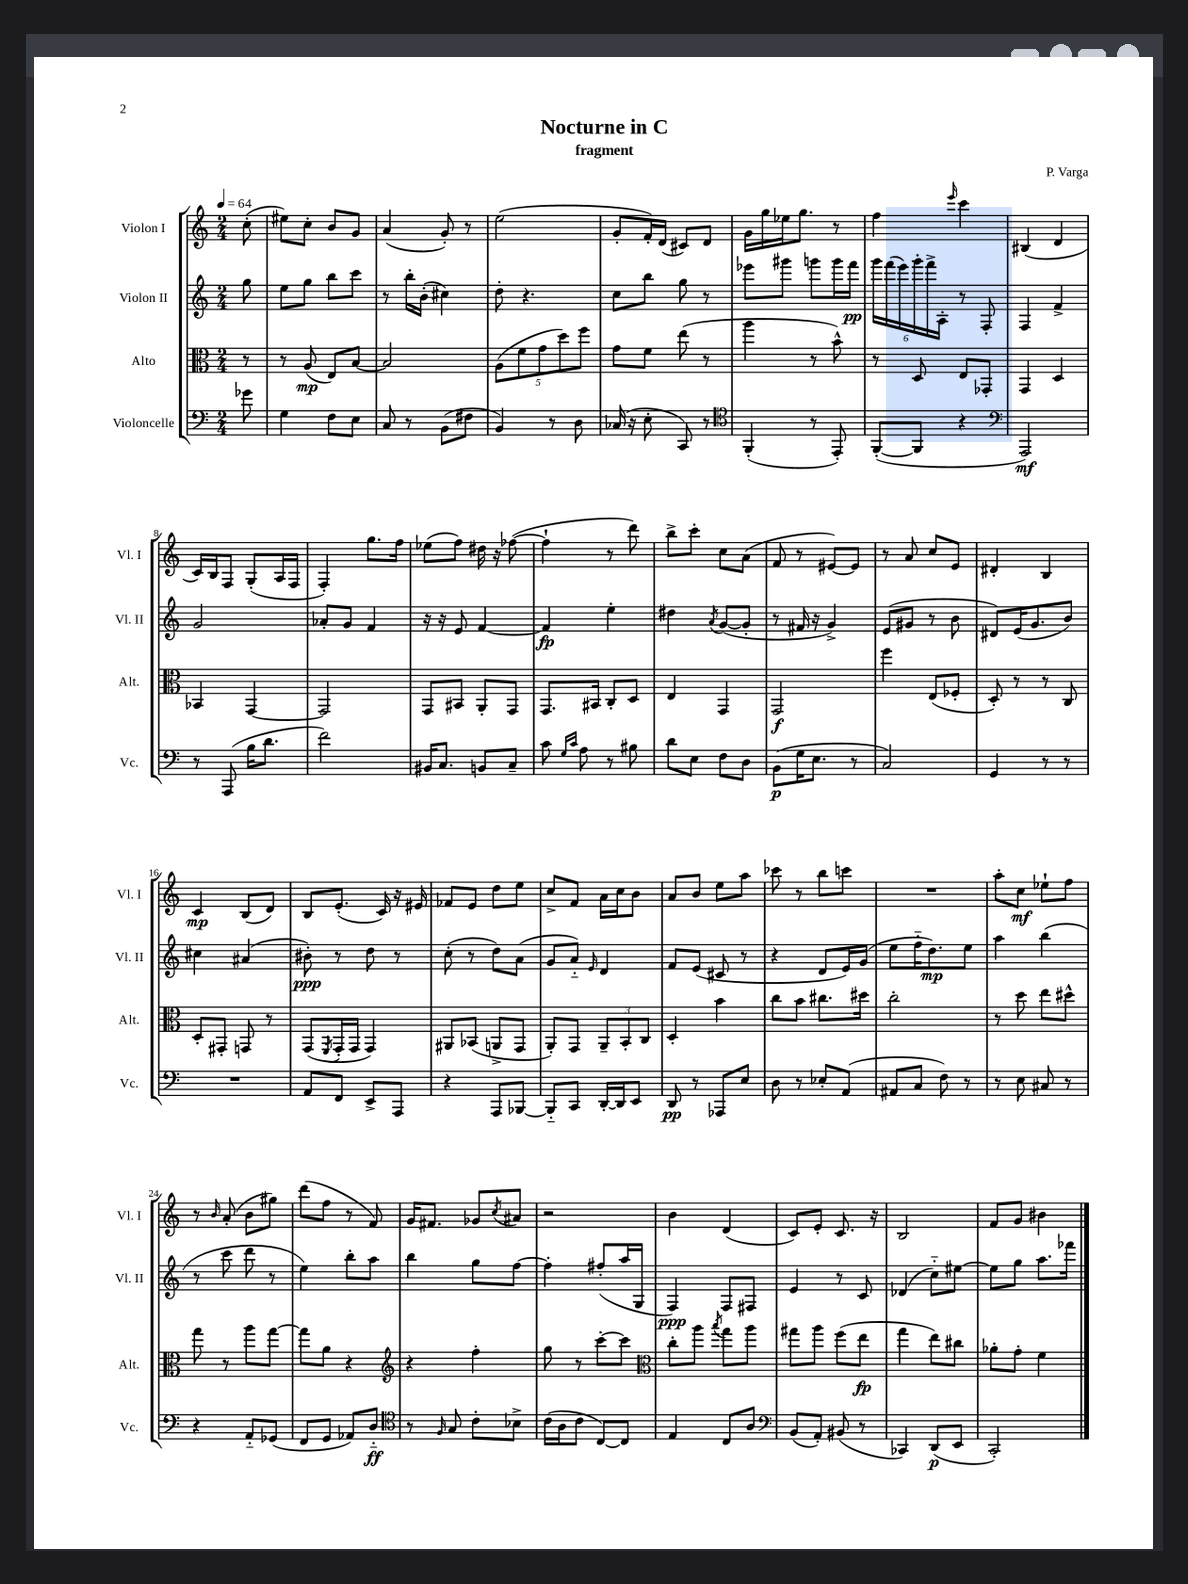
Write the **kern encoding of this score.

**kern	**kern	**kern	**kern
*staff4	*staff3	*staff2	*staff1
*clefF4	*clefC3	*clefG2	*clefG2
*k[]	*k[]	*k[]	*k[]
*M2/4	*M2/4	*M2/4	*M2/4
*MM64	*MM64	*MM64	*MM64
8g-	8r	8gg	(8cc'
=	=	=	=
4G	8r	8ee	8ee#)
.	(8A	8gg	8cc'
8F	8E)	8bb	8b
8E	[8B	8ccc	8g
=	=	=	=
8C	2B]	8r	(4a
8r	.	16bb'	.
.	.	(16b'	.
(8BB	.	4cc#)	8g')
8F#	.	.	8r
=	=	=	=
4BB)	(10A	8dd'	(2ee
.	10f	.	.
.	.	4.r	.
.	10g	.	.
8r	.	.	.
.	10dd)	.	.
8D	.	.	.
.	10ff	.	.
=	=	=	=
(16C-	8g	8cc	8g'
16r	.	.	.
8E'	8f	8bb	16f')
.	.	.	(16d
8CC)	(8ee	8gg	8c#)
8r	8r	8r	8d
=	=	=	=
*clefC4	*	*	*
(4FF'	4aa	8eee-	16g
.	.	.	16gg
.	.	8ggg#	16ee-
.	.	.	8.gg
8r	8r	8ggg	.
8EE')	8b^^)	16ggg	8r
.	.	16fff	.
=	=	=	=
([8FF'	8r	24ggg	4ff
.	.	(24fff	.
.	.	24eee)	.
8FF]	8D	24ggg'	.
.	.	24fff^	.
.	.	24A'	.
.	.	.	16qqeee
4r	8E	8r	4ccc
.	8GG-'	8F'	.
=	=	=	=
*clefF4	*	*	*
2AAA)	4GG	4F	(4B#
.	4D	4f^	4d
=	=	=	=
8r	4BB-	2g	16c)
.	.	.	16B
(8AAA	.	.	8F
16B	[4GG	.	(8G'
8.d	.	.	.
.	.	.	16A
.	.	.	16F
=	=	=	=
2f)	2GG]	8a-'	4F')
.	.	8g	.
.	.	4f	8.gg
.	.	.	16ff
=	=	=	=
16BB#	8GG	16r	(8ee-
8.C	.	16r	.
.	8BB#	8e	8ff)
8BB	8AA'	[4f	16dd#
.	.	.	16r
8C~	8GG	.	([8ff-
=	=	=	=
8c	8.GG	4f]	4ff-`]
16qqG	.	.	.
16qqc	.	.	.
8A	.	.	.
.	16BB#	.	.
8r	8C'	4ee'	8r
8B#	8D	.	8ddd)
=	=	=	=
8d	4E	4dd#	8bb^
8E	.	.	8ccc'
.	.	8qa	.
8F	4GG	([8g	8cc
8D	.	8g']	(8a
=	=	=	=
(8BB	2GG	8r	8f
16G	.	16f#	8r
8.E	.	16r	.
.	.	4g^)	[8e#)
8r	.	.	8e#]
=	=	=	=
2C)	4ff	(8e	8r
.	.	8g#	8a
.	(8E	8r	8cc
.	8F-'	8b	8e
=	=	=	=
4GG	8D')	8d#)	4d#'
.	8r	(16e	.
.	.	8.g	.
8r	8r	.	4B
8r	8C	8b)	.
=	=	=	=
2r	8D'	4cc#	4c
.	8GG#'	.	.
.	8GG	(4a#	(8B
.	8r	.	8d)
=	=	=	=
8AA	(8GG	8b#')	8B
.	8qFF	.	.
8FF	16GG'	8r	(8.e'
.	16GG	.	.
8EE^	4GG)	8dd	.
.	.	.	16c)
8AAA	.	8r	16r
.	.	.	16e#
=	=	=	=
4r	8AA#	(8cc'	8f-
.	(8BB-	8r	8e
8AAA	8AA^	8dd)	8dd
[8BBB-	8GG	(8a	8ee
=	=	=	=
8BBB-'~]	8AA')	8g	8cc^
8CC	8GG	8a'~)	8f
.	.	16qqe	.
[16DD'	12AA~	4d	16a
16DD]	.	.	16cc
.	12BB'	.	.
8EE	.	.	8b
.	12C	.	.
=	=	=	=
8DD	4D'	8f	8a
8r	.	(8e	8b
8AAA-	4b	8c#	8ee
8E	.	8r	8aa
=	=	=	=
8D	8cc	4r	8ccc-
8r	8b	.	8r
8E-'	8.cc#	8d	8bb
(8AA	.	16e)	8ccc
.	16dd#	(16g	.
=	=	=	=
8AA#	2cc'	8ee	2r
8C	.	16ff'~	.
.	.	8.dd)	.
8F)	.	.	.
8r	.	8ee	.
=	=	=	=
8r	8r	4aa	8aa'
8E	8dd	.	8cc
8C#	8ee	(4bb	8ee-`
8r	8dd#^^	.	8ff
=	=	=	=
4r	8gg	8r	8r
.	.	.	16qqb
.	8r	8ccc	(8a'
8AA'~	8aa	8ddd	8b
(8GG-	[8gg	8r	8gg#)
=	=	=	=
8FF	8gg]	4ee)	(8ddd
8GG	8a	.	8ff
8AA-)	4r	8bb'	8r
8D'~	.	8aa	8f)
=	=	=	=
*clefC4	*clefG2	*	*
8r	4r	4bb	16g
.	.	.	8.f#
16qqF	.	.	.
8G	.	.	.
8c'	4ff'	8gg	8g-
.	.	.	8qcc
8B-^	.	[8ff	8a#
=	=	=	=
(16c	8gg	4ff']	2r
16A	.	.	.
8c	8r	.	.
[8C)	[8ccc'	(8ff#'	.
8C]	8ccc]	16aa	.
.	.	16G	.
=	=	=	=
*	*clefC3	*	*
4E	8cc'	4F)	4b
.	8aa	.	.
.	8qbb	.	.
8C	8gg	8F	(4d
8A	8aa	8F#	.
=	=	=	=
*clefF4	*	*	*
(8BB	8gg#	4e	8c)
8AA')	8aa	.	8e'
(8BB#	(8ff	8r	8.c
8r	8ee	8c	.
.	.	.	16r
=	=	=	=
4CC-)	4gg	(4d-	2B
(8DD	8ee)	8cc'~)	.
8EE	8cc#	[8ee#	.
=	=	=	=
2CC')	8a-'	8ee#]	8f
.	8g'	8gg	8g
.	4f	8.aa	4b#
.	.	16fff-	.
==	==	==	==
*-	*-	*-	*-
